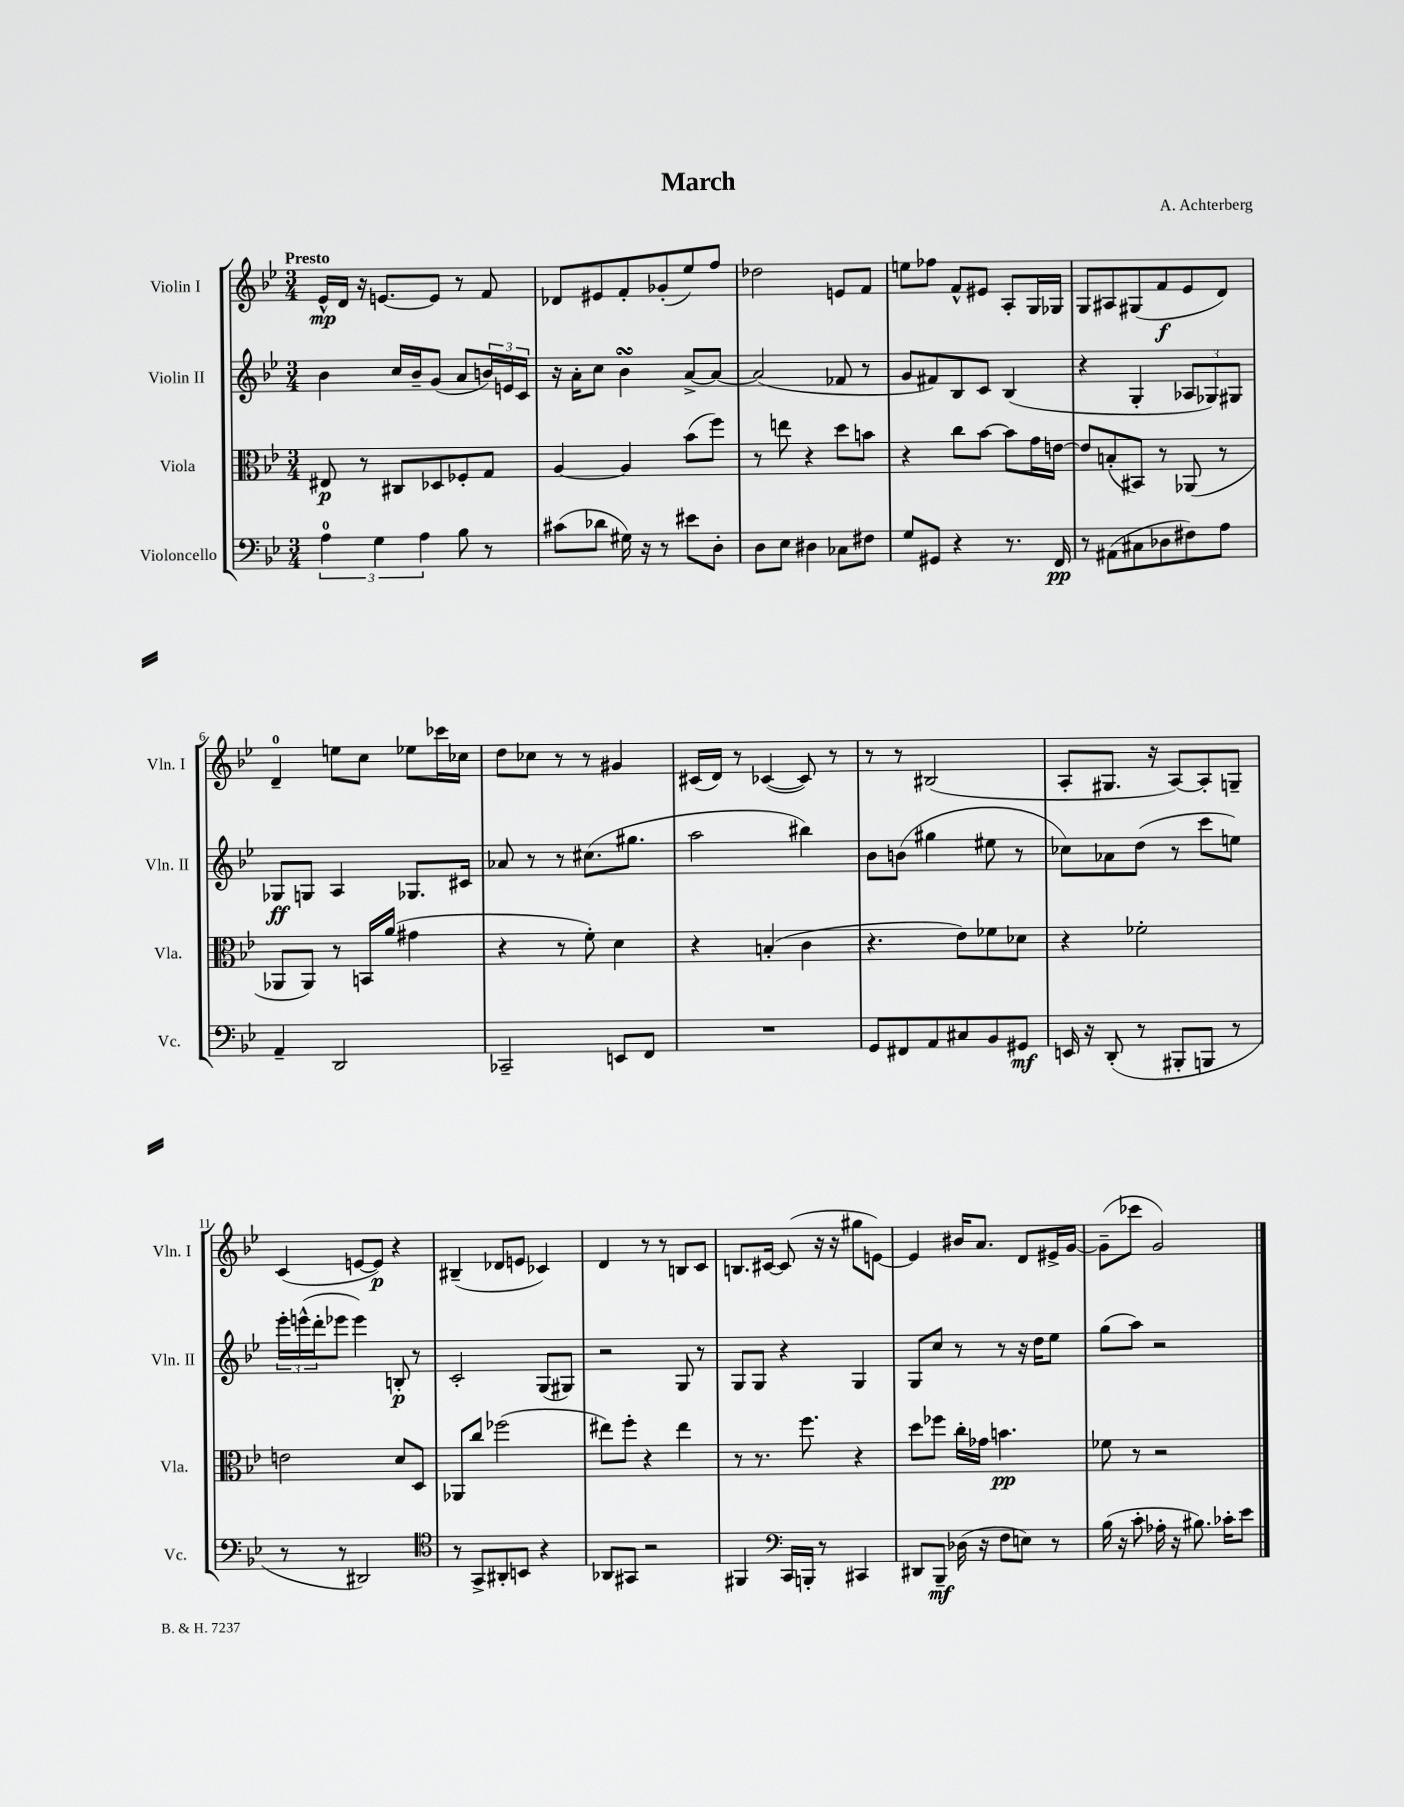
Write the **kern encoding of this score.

**kern	**dynam	**kern	**dynam	**kern	**dynam	**kern	**dynam
*part4	*part4	*part3	*part3	*part2	*part2	*part1	*part1
*staff4	*staff4	*staff3	*staff3	*staff2	*staff2	*staff1	*staff1
*I"Violoncello	*	*I"Viola	*	*I"Violin II	*	*I"Violin I	*
*I'Vc.	*	*I'Vla.	*	*I'Vln. II	*	*I'Vln. I	*
*clefF4	*	*clefC3	*	*clefG2	*	*clefG2	*
*k[b-e-]	*	*k[b-e-]	*	*k[b-e-]	*	*k[b-e-]	*
*M3/4	*	*M3/4	*	*M3/4	*	*M3/4	*
=1	=1	=1	=1	=1	=1	=1	=1
!	!	!	!	!	!	!LO:TX:a:B:t=Presto	!
6A\	.	8E#X/	p	4b-\	.	16e-^^/LL	mp
.	.	.	.	.	.	16d/JJ	.
.	.	8r	.	.	.	16r	.
6G\	.	.	.	.	.	.	.
.	.	.	.	.	.	[8.en/L	.
.	.	8C#X/L	.	16cc/LL	.	.	.
.	.	.	.	16b-~/J	.	.	.
6A\	.	.	.	.	.	.	.
.	.	8D-X/	.	(8g/J	.	8e/J]	.
8B-\	.	8F-X'/	.	8a/L	.	8r	.
8r	.	8G/J	.	24bn/L)	.	8f/	.
.	.	.	.	24en/	.	.	.
.	.	.	.	24c/JJ	.	.	.
=2	=2	=2	=2	=2	=2	=2	=2
(8c#X\L	.	[4A/	.	16r	.	8d-X/L	.
.	.	.	.	16a'\KL	.	.	.
8d-X\J	.	.	.	8cc\J	.	8e#X/	.
16G#X\)	.	4A/]	.	4b-sSSs\	.	8f'/	.
16r	.	.	.	.	.	.	.
8r	.	.	.	.	.	(8g-X'/	.
8e#X\L	.	(8b-\L	.	[8a^/L	.	8ee-/)	.
8D'\J	.	8ff\J)	.	8a/J_	.	8ff/J	.
=3	=3	=3	=3	=3	=3	=3	=3
8D\L	.	8r	.	(2a/]	.	2dd-X\	.
8E-\J	.	8een\	.	.	.	.	.
4D#X\	.	4r	.	.	.	.	.
8C-X\L	.	8dd\L	.	8f-X/	.	8en/L	.
8F#X\J	.	8bn\J	.	8r	.	8f/J	.
=4	=4	=4	=4	=4	=4	=4	=4
8G/L	.	4r	.	8g/L	.	8een\L	.
8GG#X/J	.	.	.	8f#X/)	.	8ff-X\J	.
4r	.	8cc\L	.	8B-/	.	8f^^/L	.
.	.	[8b-\J	.	8c/J	.	8e#X/J	.
8.r	.	8b-\L]	.	(4B-/	.	8A'/L	.
.	.	16g\L	.	.	.	16G/L	.
16FF/	pp	[16en\JJ	.	.	.	16G-X/JJ	.
=5	=5	=5	=5	=5	=5	=5	=5
8r	.	8e/L]	.	4r	.	8G/L	.
(8AA#X\L	.	(8Bn'/	.	.	.	8A#X/	.
8C#X\	.	8BB#X/J)	.	4G'/	.	(8G#X/	.
8D-X\	.	8r	.	.	.	8f/	f
8F#X\)	.	(8AA-X/	.	12A-X/L	.	8e-/	.
.	.	.	.	12G-X/)	.	.	.
8A\J	.	8r	.	.	.	8d/J)	.
.	.	.	.	12G#X/J	.	.	.
!!LO:LB:g=z
=6	=6	=6	=6	=6	=6	=6	=6
4AA~/	.	8AA-X/L	.	8G-X/L	ff	4d~/	.
.	.	8AA-/J)	.	8Gn/J	.	.	.
2DD/	.	8r	.	4A/	.	8een\L	.
.	.	16BBn/LL	.	.	.	8cc\J	.
.	.	(16a/JJ	.	.	.	.	.
.	.	4g#X\	.	8.G-X/L	.	8ee-X\L	.
.	.	.	.	.	.	16ccc-X\L	.
.	.	.	.	16c#X/Jk	.	16cc-X\JJ	.
=7	=7	=7	=7	=7	=7	=7	=7
2CC-X~/	.	4r	.	8a-X/	.	8dd\L	.
.	.	.	.	8r	.	8cc-X\J	.
.	.	8r	.	8r	.	8r	.
.	.	8f'\)	.	(8.cc#X\L	.	8r	.
8EEn/L	.	4d\	.	.	.	4g#X/	.
.	.	.	.	8.gg#X\J	.	.	.
8FF/J	.	.	.	.	.	.	.
=8	=8	=8	=8	=8	=8	=8	=8
2.r	.	4r	.	2aa\	.	(16c#X/LL	.
.	.	.	.	.	.	16d/JJ)	.
.	.	.	.	.	.	8r	.
.	.	(4Bn'/	.	.	.	([4c-X/	.
.	.	4c\	.	4bb#X\)	.	8c-/])	.
.	.	.	.	.	.	8r	.
=9	=9	=9	=9	=9	=9	=9	=9
8GG/L	.	4.r	.	8b-\L	.	8r	.
8FF#X/	.	.	.	(8bn\J	.	8r	.
8AA/	.	.	.	4gg#X\	.	(2B#X/	.
8C#X/	.	8e-\L)	.	.	.	.	.
8BB-/	.	8f-X\	.	8ee#X\	.	.	.
8GG#X/J	mf	8d-X\J	.	8r	.	.	.
=10	=10	=10	=10	=10	=10	=10	=10
16EEn/	.	4r	.	8cc-X\L)	.	8A'/L	.
16r	.	.	.	.	.	.	.
(8DD'/	.	.	.	8a-X\	.	8.G#X/J	.
8r	.	2f-X'\	.	(8dd\J	.	.	.
.	.	.	.	.	.	16r	.
8BBB#X'/L	.	.	.	8r	.	[8A/L)	.
8BBBn/J	.	.	.	8ccc\L	.	8A'/]	.
8r	.	.	.	8een\J)	.	8Gn~/J	.
!!LO:LB:g=z
=11	=11	=11	=11	=11	=11	=11	=11
8r	.	2en\	.	24eee-'\LL	.	(4c/	.
.	.	.	.	(24eeen^^\	.	.	.
.	.	.	.	24ddd'\J	.	.	.
8r	.	.	.	8eee-X\J	.	.	.
2DD#X/)	.	.	.	4eee-\)	.	[8en/L	.
.	.	.	.	.	.	8e/J])	p
.	.	8d/L	.	8Bn'/	p	4r	.
.	.	8D/J	.	8r	.	.	.
=12	=12	=12	=12	=12	=12	=12	=12
*clefC4	*	*	*	*	*	*	*
8r	.	8AA-X/L	.	2c'/	.	(4B#X~/	.
8GG^/L	.	8cc/J	.	.	.	.	.
8AA#X'/	.	(2ff-X\	.	.	.	8d-X/L	.
8BBn/J	.	.	.	.	.	8en/J	.
4r	.	.	.	(8G/L	.	4c-X/)	.
.	.	.	.	8G#X/J)	.	.	.
=13	=13	=13	=13	=13	=13	=13	=13
8AA-X/L	.	8ee#X\L)	.	2r	.	4d/	.
8GG#X/J	.	8ff'\J	.	.	.	.	.
2r	.	4r	.	.	.	8r	.
.	.	.	.	.	.	8r	.
.	.	4ee#\	.	8G/	.	8Bn/L	.
.	.	.	.	8r	.	8c/J	.
=14	=14	=14	=14	=14	=14	=14	=14
4FF#X/	.	8r	.	8G/L	.	8.Bn/L	.
.	.	8.r	.	8G/J	.	.	.
.	.	.	.	.	.	[16c#X/Jk	.
*clefF4	*	*	*	*	*	*	*
16CC/LL	.	.	.	4r	.	(8c#/]	.
16BBBn'/JJ	.	8.ff\	.	.	.	.	.
8r	.	.	.	.	.	16r	.
.	.	.	.	.	.	16r	.
4CC#X/	.	4r	.	4G/	.	8gg#X\L	.
.	.	.	.	.	.	[8en\J)	.
=15	=15	=15	=15	=15	=15	=15	=15
8DD#X/L	.	8dd\L	.	8G/L	.	4e/]	.
8BBB-~/J	mf	8ff-X\J	.	8cc/J	.	.	.
(16D-X\	.	16cc'\LL	.	8r	.	16b#X/KL	.
16r	.	16g-X\JJ	.	.	.	8.a/J	.
8F\L	.	4.bn\	pp	8r	.	.	.
8En\J)	.	.	.	16r	.	8d/L	.
.	.	.	.	16dd\KL	.	.	.
8r	.	.	.	8ee-\J	.	16e#X^/L	.
.	.	.	.	.	.	[16g/JJ	.
=16	=16	=16	=16	=16	=16	=16	=16
(16B-\	.	8f-X\	.	(8gg\L	.	(8g~\L]	.
16r	.	.	.	.	.	.	.
8c'\	.	8r	.	8aa\J)	.	8ccc-X\J	.
16A-X'\	.	2r	.	2r	.	2g/)	.
16r	.	.	.	.	.	.	.
8.B#X\)	.	.	.	.	.	.	.
16c-X'\KL	.	.	.	.	.	.	.
8e-\J	.	.	.	.	.	.	.
==	==	==	==	==	==	==	==
*-	*-	*-	*-	*-	*-	*-	*-
